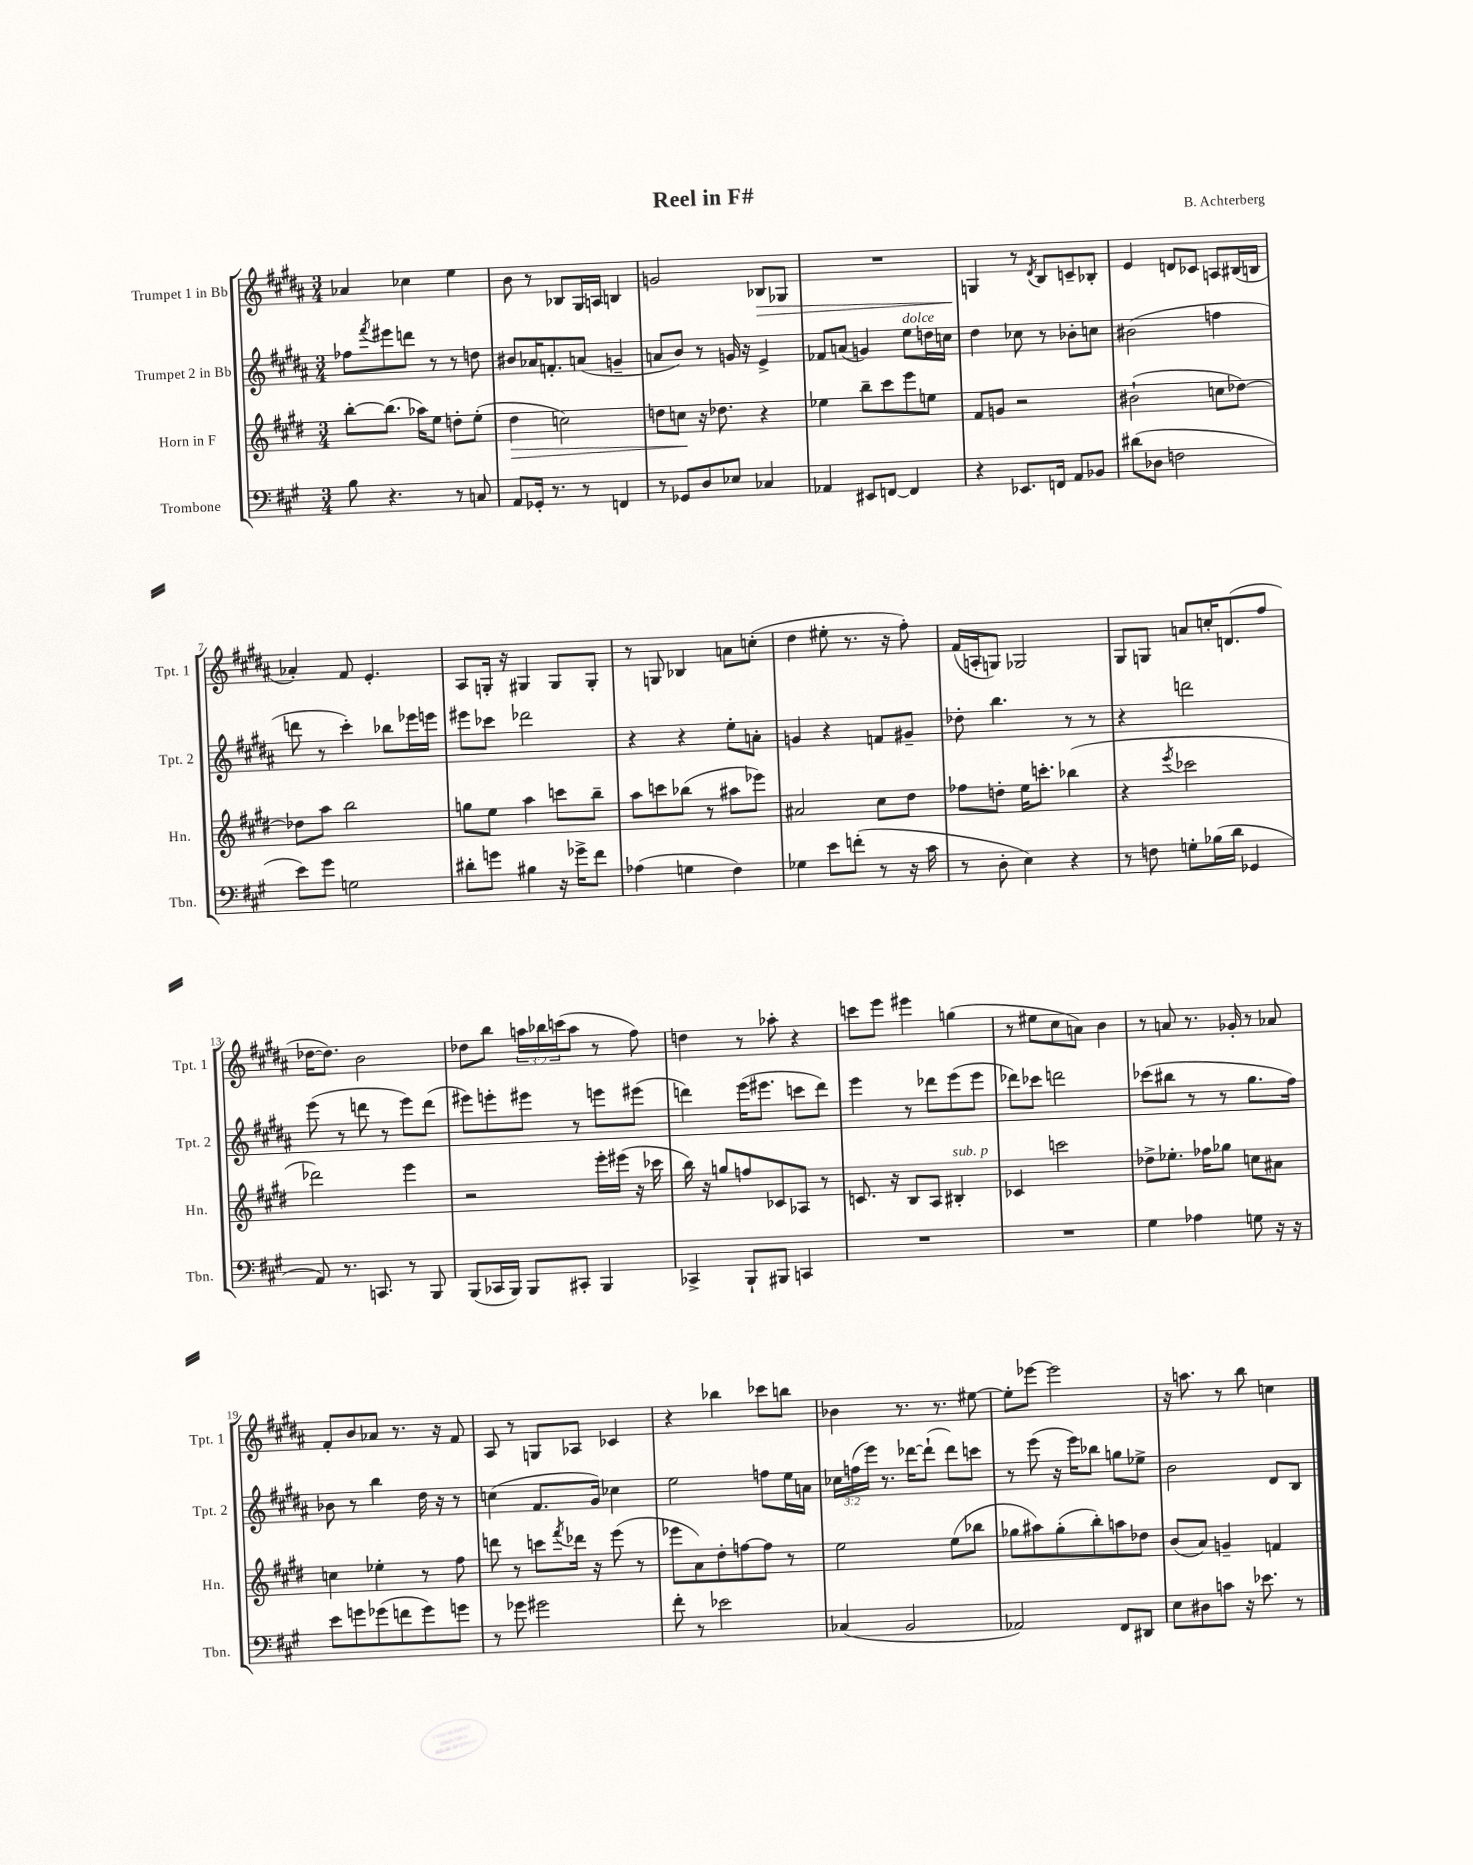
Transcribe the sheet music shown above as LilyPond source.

\header { title = "Reel in F#" composer = "B. Achterberg" }
<<
\new StaffGroup <<
\new Staff = "s0" \with { instrumentName = "Trumpet 1 in Bb" shortInstrumentName = "Tpt. 1" } {
    \clef treble \key b \major \numericTimeSignature \time 3/4 \override Staff.TupletNumber.text = #tuplet-number::calc-fraction-text
    aes'4 ces''4 e''4 |
    b'8 r8 bes8 gis16 a16 b4 |
    g'2 bes8\> ges8 |
    R2. |
    g4\! r8 \acciaccatura { dis'8 } b8 c'8-- bes8-. |
    e'4 d'8 ces'8 a8 bis16( b16 |
    aes'4-.) fis'8 e'4.-. |
    ais8 g16-. r16 gis4 gis8 gis8-. |
    r8 g8 bes4 a'8 c''8-.( |
    dis''4 eis''8-. r8. r16 fis''8-.) |
    fis'16( a16-. g8) ges2 |
    gis8 g8 a'8 c''16-. d'8.( fis''8 |
    des''16~ des''8.) b'2 |
    des''8 b''8 \tuplet 3/2 { a''16 bes''16 c'''16( } a''8 r8 fis''8) |
    d''4 r8 aes''8-. r4 |
    c'''8 e'''8 eis'''4 g''4( |
    r8 eis''8 cis''8 a'8) b'4 |
    r8 a'8 r8. ges'16-. r8 aes'8 |
    fis'8-. b'8 aes'8 r8. r16 fis'8 |
    ais8 r8 g8 aes8 ces'4 |
    r4 bes''4 ces'''8 b''8 |
    bes'4 r8. r8. eis''8~ |
    eis''8-. ees'''8~ ees'''2 |
    r16 a''8. r8 b''8 c''4 \bar "|." |
}
\new Staff = "s1" \with { instrumentName = "Trumpet 2 in Bb" shortInstrumentName = "Tpt. 2" } {
    \clef treble \key b \major \numericTimeSignature \time 3/4 \override Staff.TupletNumber.text = #tuplet-number::calc-fraction-text
    fes''8 \acciaccatura { fis'''8 } eis'''8 d'''8 r8 r8 d''8 |
    bis'8 aes'16 f'8.-. a'8( g'4-- |
    a'8 b'8) r8 g'16 r16 e'4-> |
    fes'8 a'8( g'4) e''8^\markup { \italic "dolce" } d''16 c''16 |
    dis''4 ces''8 r8 bes'8-. c''8 |
    bis'2( f''4 |
    d'''8 r8 cis'''4-.) bes''8 ees'''16 e'''16 |
    eis'''8 ces'''8 des'''2 |
    r4 r4 e''8-. a'8-. |
    g'4 r4 f'8 gis'8-- |
    des''8-. b''4. r8 r8 |
    r4 d'''2 |
    e'''8( r8 d'''8 r8 e'''8) d'''8( |
    eis'''8) e'''8-. eis'''8 r8 e'''8 eis'''8( |
    d'''4) e'''16( eis'''8. c'''8 d'''8) |
    e'''4 r8 des'''8 e'''8( e'''8 |
    des'''8) ces'''8 d'''2 |
    ces'''8( bis''8 r8 r8 gis''8. fis''16) |
    bes'8 r8 b''4 dis''16 r16 r8 |
    c''4( fis'8. gis'16) ces''4 |
    e''2 f''8 e''16 a'16 |
    \tuplet 3/2 { ces''16 f''16( e'''16) } r8. des'''16~ des'''8-!( des'''8) c'''8 |
    r8 e'''8( r16 e'''16) bes''8 g''8 ees''8-> |
    b'2 dis'8 b8 \bar "|." |
}
\new Staff = "s2" \with { instrumentName = "Horn in F" shortInstrumentName = "Hn." } {
    \clef treble \key e \major \numericTimeSignature \time 3/4
    b''8~-. b''8.( aes''16) e''8 d''8-. e''8-.( |
    dis''4\> c''2) |
    d''8 c''8\! r16 des''8. r4 |
    ees''4 b''8-- cis'''8 e'''8 e''8 |
    fis'8 g'8 r2 |
    bis'2-!( c''8 des''8~) |
    des''8 a''8 b''2 |
    g''8 e''8 a''4 c'''8 b''8-- |
    a''8 c'''8 bes''8( r8 ais''8 ees'''8) |
    ais'2 cis''8 dis''8 |
    fes''8 d''8-. e''16 c'''8.-. bes''4( |
    r4 \acciaccatura { e'''8 } ces'''2 |
    des'''2) e'''4 |
    r2 e'''16-. eis'''16( r16 ces'''16 |
    b''16) r16 g''8 f''8 ces'8 aes8 r8 |
    c'8. r16 b8 a8 bis4-.^\markup { \italic "sub. p" } |
    ces'4 c'''2 |
    des''8-> ees''8.-. fes''16 ges''8 c''8 ais'8 |
    c''4 ees''4-. r8 fis''8 |
    d'''8 r8 c'''8 \acciaccatura { fis'''8 } des'''16 r16 e'''8( r8 |
    ees'''8 a'8) dis''8-. f''8~ f''8 r8 |
    e''2 e''8( bes''8 |
    ges''8 ais''8) ges''8-.( b''8-.) a''8 des''8 |
    b'8( a'8) g'4-- f'4 \bar "|." |
}
\new Staff = "s3" \with { instrumentName = "Trombone" shortInstrumentName = "Tbn." } {
    \clef bass \key a \major \numericTimeSignature \time 3/4
    b8 r4. r8 c8 |
    a,8 ges,16-. r8. r8 f,4 |
    r8 ges,8 d8 ees8 ces4 |
    aes,4 eis,8 f,8~ f,4 |
    r4 ees,8. f,16 a,8 bes,8 |
    dis'8( des8 f2 |
    e'8) gis'8 g2 |
    dis'8-. g'8 bis4 r16 ges'16-> fis'8 |
    aes4( g4 fis4) |
    ges4 e'8 f'8-.( r8 r16 cis'16 |
    r8 d8-. e4) r4 |
    r8 f8 g8-. bes16( d'16 ges,4 |
    a,8) r8. c,8. r8 b,,8 |
    b,,8( ces,16 b,,16) b,,8 cis,8-. b,,4 |
    ces,4-> b,,8-! bis,,8 c,4 |
    R2. |
    R2. |
    gis4 aes4 g8 r16 r16 |
    e'8 g'8 ges'8( f'8 ges'8) g'8 |
    r8 ges'8 gis'2 |
    fis'8-. r8 ees'2 |
    ces4( b,2 |
    aes,2) fis,8 dis,8 |
    e8 dis8 c'8 r16 ees'8. r8 \bar "|." |
}
>>
>>
